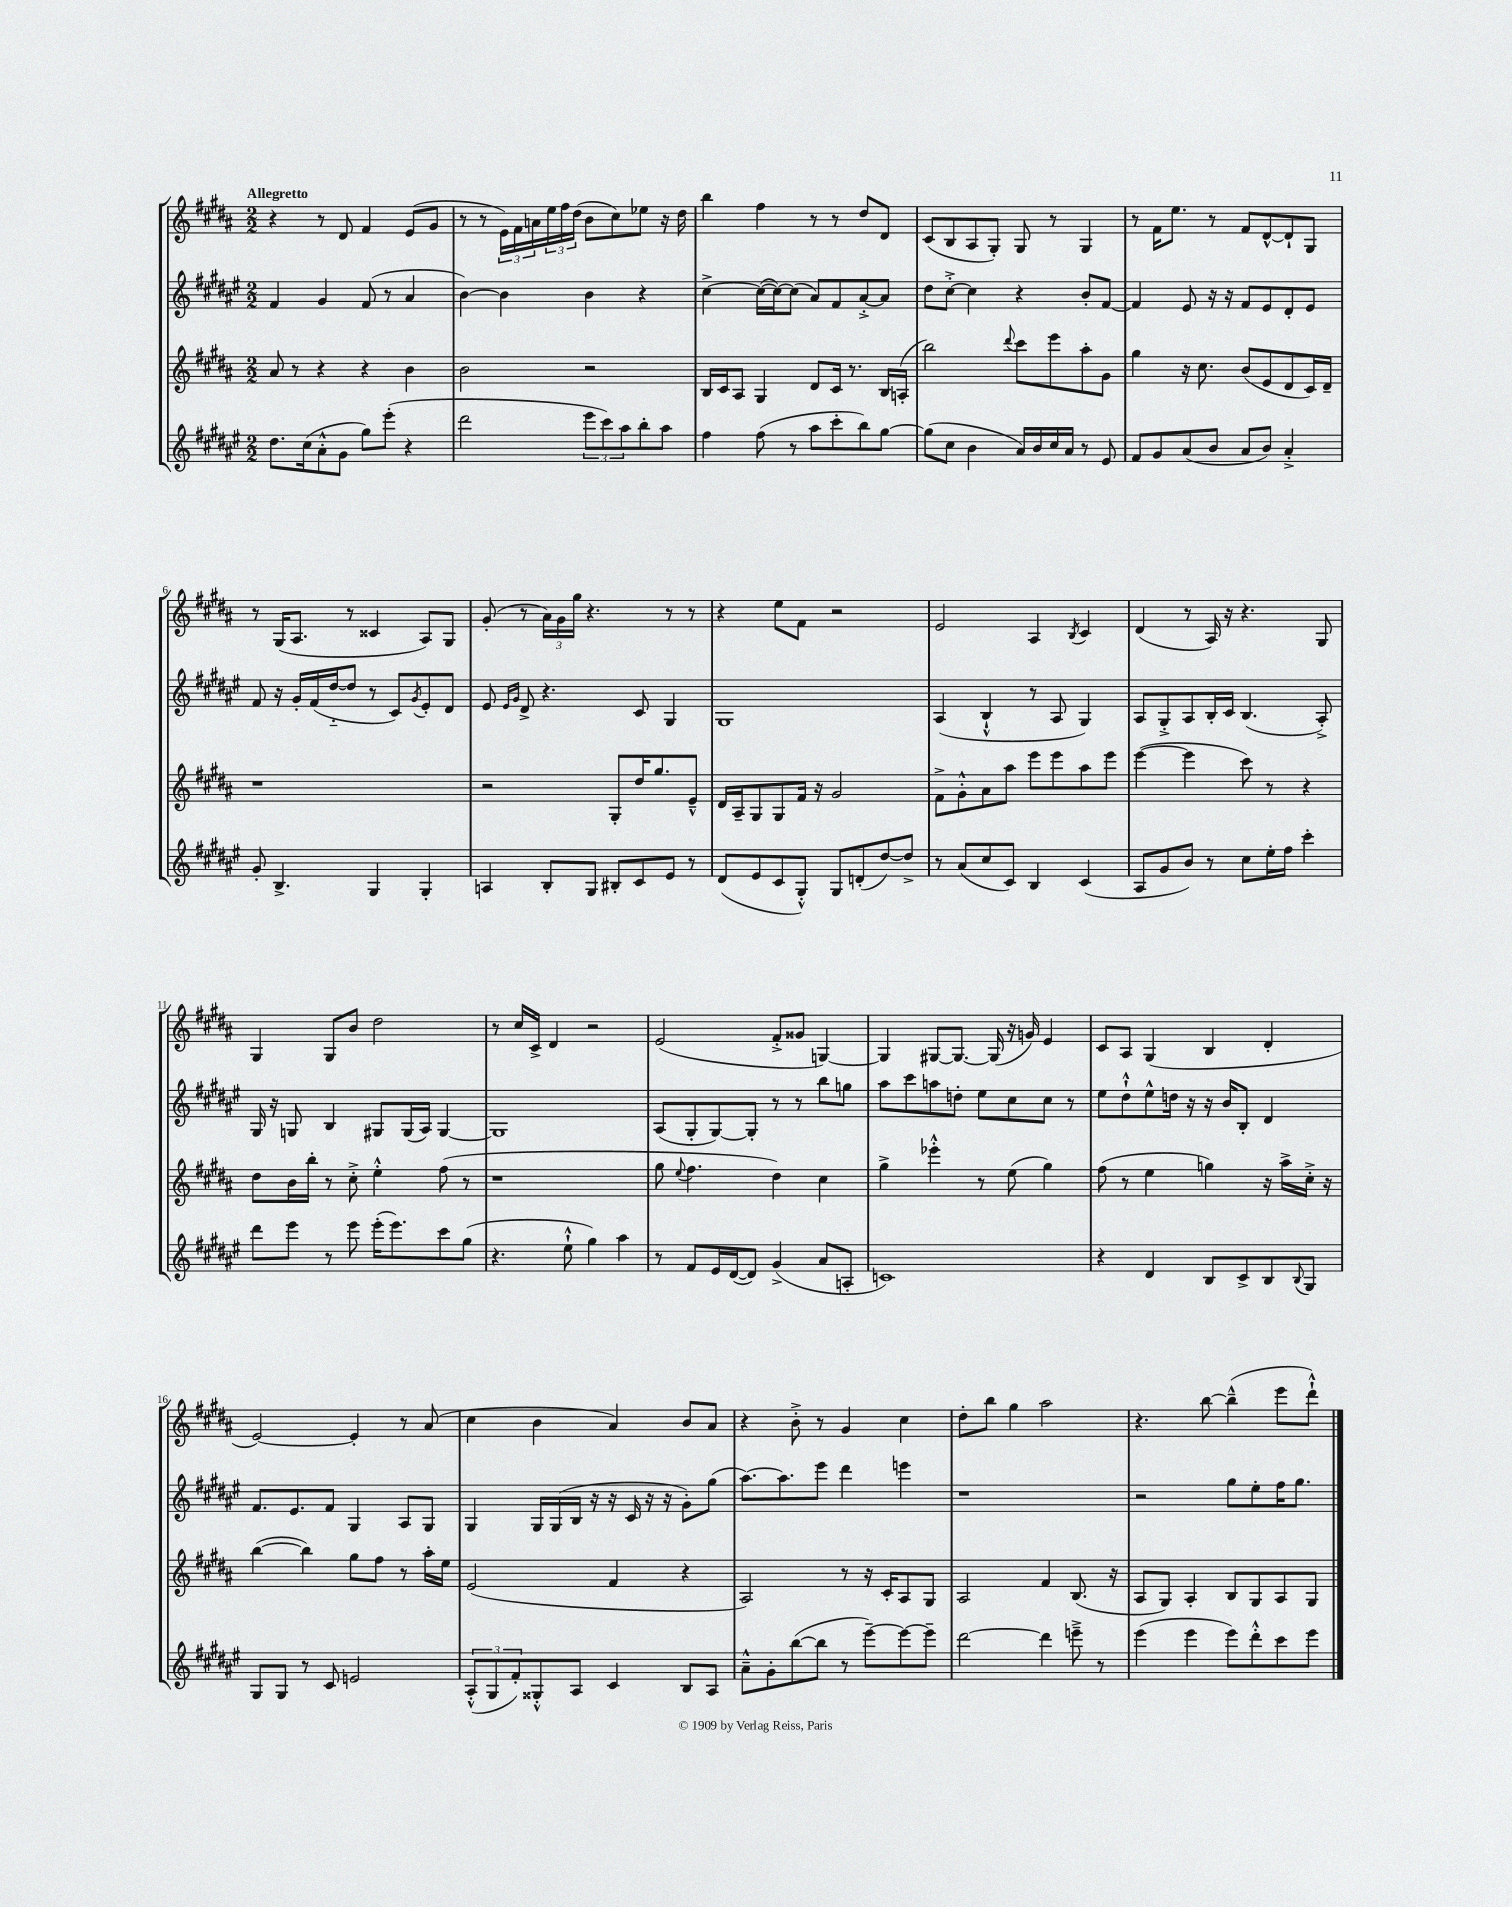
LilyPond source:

<<
\new StaffGroup <<
\new Staff = "s0" {
    \clef treble \key b \major \numericTimeSignature \time 2/2 \tempo "Allegretto"
    r4 r8 dis'8 fis'4 e'8( gis'8 |
    r8 r8 \tuplet 3/2 { e'16) fis'16 a'16 } \tuplet 3/2 { e''16 fis''16 dis''16( } b'8 cis''8) ees''8 r16 dis''16 |
    b''4 fis''4 r8 r8 dis''8 dis'8 |
    cis'8( b8 ais8 gis8-.) gis8 r8 gis4 |
    r8 fis'16 e''8. r8 fis'8 dis'8~-^ dis'8-! gis8 |
    r8 gis16( ais8. r8 cisis'4 ais8) gis8 |
    gis'8-.( r8 \tuplet 3/2 { ais'16) gis'16 gis''16 } r4. r8 r8 |
    r4 e''8 fis'8 r2 |
    e'2 ais4 \acciaccatura { b8 } cis'4 |
    dis'4( r8 ais16) r16 r4. gis8 |
    gis4 gis8 b'8 dis''2 |
    r8 cis''16 cis'16-> dis'4 r2 |
    e'2( fis'8-.-> gisis'8 g4~) |
    g4 gis8~ gis8.~ gis16( r16 g'16) e'4 |
    cis'8 ais8 gis4( b4 dis'4-. |
    e'2~) e'4-. r8 ais'8( |
    cis''4 b'4 ais'4) b'8 ais'8 |
    r4 b'8-.-> r8 gis'4 cis''4 |
    dis''8-. b''8 gis''4 ais''2 |
    r4. b''8~ b''4---^( e'''8 dis'''8-!-^) \bar "|." |
}
\new Staff = "s1" {
    \clef treble \key fis \major \numericTimeSignature \time 2/2
    fis'4 gis'4 fis'8( r8 ais'4 |
    b'4~) b'4 b'4 r4 |
    cis''4~-> cis''16~( cis''16~) cis''8( ais'8) fis'8 ais'8~-.-> ais'8 |
    dis''8 cis''8~-.-> cis''4 r4 b'8-. fis'8~ |
    fis'4 eis'8 r16 r16 fis'8 eis'8 dis'8-. eis'8 |
    fis'8 r16 gis'16-. fis'16( dis''16~-_ dis''8 r8 cis'8) \acciaccatura { gis'8 } eis'8-. dis'8 |
    eis'8 \grace { eis'16 gis'16 } dis'8-> r4. cis'8 gis4 |
    gis1 |
    ais4( b4-!-^ r8 ais8 gis4) |
    ais8 gis8-.-> ais8 b16-. cis'16 b4.( ais8-.->) |
    gis16 r16 g8 b4 gis8 gis16( ais16) gis4~ |
    gis1 |
    ais8( gis8-. gis8~) gis8-. r8 r8 b''8 g''8 |
    ais''8 cis'''8 a''8 d''8-. eis''8 cis''8 cis''8 r8 |
    eis''8 dis''8-!-^ eis''8-^ d''16 r16 r16 b'16 b8-. dis'4 |
    fis'8. eis'8. fis'8 gis4 ais8 gis8 |
    gis4 gis16 gis16( b16 r16 r16 cis'16 r16 r16 gis'8-.) gis''8( |
    ais''8.~) ais''8. eis'''8 dis'''4 e'''4 |
    r1 |
    r2 gis''8 eis''8-. fis''16 gis''8. \bar "|." |
}
\new Staff = "s2" {
    \clef treble \key b \major \numericTimeSignature \time 2/2
    ais'8 r8 r4 r4 b'4 |
    b'2 r2 |
    b16 cis'16 ais8 gis4 dis'8 cis'16 r8. b16 a16-.( |
    b''2) \appoggiatura { dis'''8 } cis'''8 e'''8 ais''8-. gis'8 |
    gis''4 r16 cis''8. b'8( e'8 dis'8 cis'16) dis'16-- |
    r1 |
    r2 gis8-. dis''16 gis''8. e'8---^ |
    dis'16 ais16-- gis8 gis8 fis'16 r16 gis'2 |
    fis'8-> gis'8-.-^ ais'8 ais''8 e'''8 e'''8 ais''8 e'''8 |
    e'''4~( e'''4 cis'''8) r8 r4 |
    dis''8 b'16 b''16-. r8 cis''8-.-> e''4-.-^ fis''8( r8 |
    r1 |
    gis''8 \appoggiatura { e''8 } fis''4. dis''4) cis''4 |
    gis''4-> ees'''4-.-^ r8 e''8( gis''4) |
    fis''8( r8 e''4 g''4) r16 ais''16-> cis''16-.-> r16 |
    b''4~( b''4) gis''8 fis''8 r8 ais''16-. e''16 |
    e'2( fis'4 r4 |
    ais2) r8 r16 cis'16-. ais8 gis8 |
    ais2 fis'4 b8.( r16 |
    ais8 gis8) ais4-. b8 gis8 ais8 gis8 \bar "|." |
}
\new Staff = "s3" {
    \clef treble \key fis \major \numericTimeSignature \time 2/2
    dis''8. cis''16( ais'8-.-^ gis'8 gis''8) eis'''8-.( r4 |
    dis'''2 \tuplet 3/2 { eis'''8 cis'''8) ais''8 } b''8-. ais''8 |
    fis''4 fis''8( r8 ais''8 cis'''8-. b''8) gis''8~ |
    gis''8( cis''8 b'4 ais'16) b'16 cis''16 ais'16 r8 eis'8 |
    fis'8 gis'8 ais'8( b'8 ais'8 b'8) ais'4-.-> |
    gis'8-. b4.-> gis4 gis4-. |
    a4 b8-. gis8 bis8-. cis'8 eis'8 r8 |
    dis'8( eis'8 cis'8 gis8-.-^) gis8 d'8-.( dis''8~) dis''8-> |
    r8 ais'8( cis''8 cis'8) b4 cis'4( |
    ais8 gis'8 b'8) r8 cis''8 eis''16-. fis''16 cis'''4-. |
    dis'''8 eis'''8 r8 eis'''8 eis'''16-.( eis'''8.) cis'''8 gis''8( |
    r4. eis''8-!-^ gis''4) ais''4 |
    r8 fis'8 eis'16 dis'16~( dis'8) gis'4->( ais'8 a8-. |
    c'1) |
    r4 dis'4 b8 cis'8-> b8 \appoggiatura { b8 } gis8 |
    gis8 gis8 r8 cis'8 e'2 |
    \tuplet 3/2 { ais8-.-^( gis8 fis'8-.) } gisis8-.-^ ais8 cis'4 b8 ais8 |
    ais'8---^ gis'8-. b''8~( b''8 r8 eis'''8~--) eis'''8~ eis'''8-- |
    dis'''2~ dis'''4 e'''8---> r8 |
    eis'''4( eis'''4 eis'''8) dis'''8-.-^ cis'''8 eis'''8 \bar "|." |
}
>>
>>
